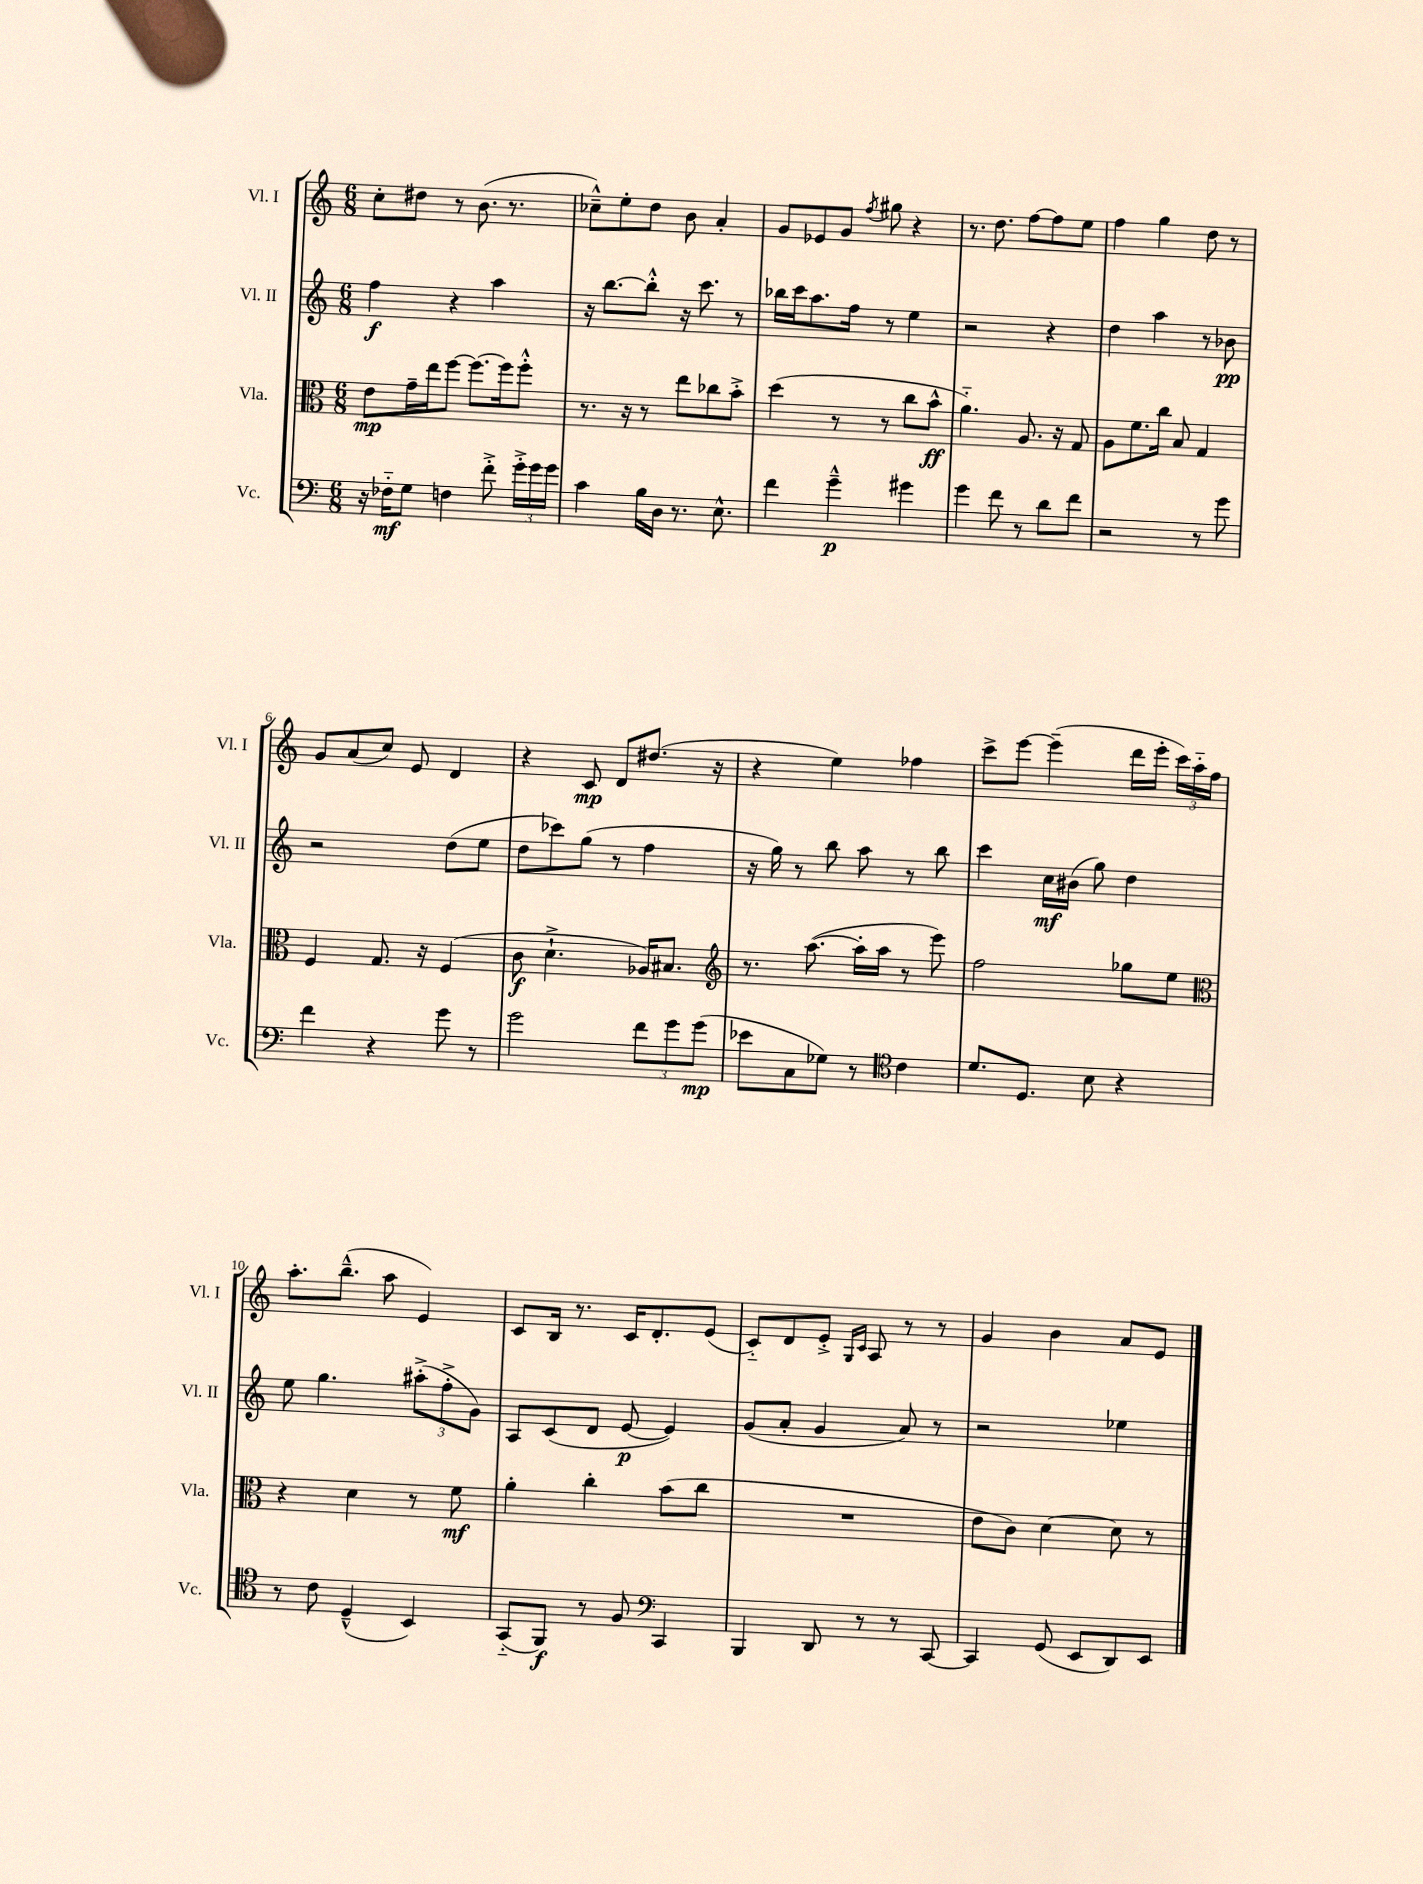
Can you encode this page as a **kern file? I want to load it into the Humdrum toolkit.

**kern	**dynam	**kern	**dynam	**kern	**dynam	**kern	**dynam
*part4	*part4	*part3	*part3	*part2	*part2	*part1	*part1
*staff4	*staff4	*staff3	*staff3	*staff2	*staff2	*staff1	*staff1
*I"Vc.	*	*I"Vla.	*	*I"Vl. II	*	*I"Vl. I	*
*I'Vc.	*	*I'Vla.	*	*I'Vl. II	*	*I'Vl. I	*
*clefF4	*	*clefC3	*	*clefG2	*	*clefG2	*
*k[]	*	*k[]	*	*k[]	*	*k[]	*
*M6/8	*	*M6/8	*	*M6/8	*	*M6/8	*
=1	=1	=1	=1	=1	=1	=1	=1
16r	.	8e\L	mp	4ff\	f	8cc'\L	.
16F-X\KL	mf	.	.	.	.	.	.
8G\J	.	16g~\L	.	.	.	8dd#X\J	.
.	.	16ee\J	.	.	.	.	.
4Fn\	.	[8ff\J	.	4r	.	8r	.
.	.	8.ff\L_	.	.	.	(8.b\	.
8f'^\	.	.	.	4aa\	.	.	.
.	.	16ff\k]	.	.	.	8.r	.
24g'^\LL	.	8ff'^^\J	.	.	.	.	.
24g\	.	.	.	.	.	.	.
24g\JJ	.	.	.	.	.	.	.
=2	=2	=2	=2	=2	=2	=2	=2
4c\	.	8.r	.	16r	.	8cc-X~^^\L)	.
.	.	.	.	[8.bb\L	.	.	.
.	.	.	.	.	.	8ee'\	.
.	.	16r	.	.	.	.	.
16B\LL	.	8r	.	8bb'^^\J]	.	8dd\J	.
16D\JJ	.	.	.	.	.	.	.
8.r	.	8ee\L	.	16r	.	8b\	.
.	.	.	.	8.ccc\	.	.	.
.	.	8cc-X\	.	.	.	4a'/	.
8.E^^\	.	.	.	.	.	.	.
.	.	8b'^\J	.	8r	.	.	.
=3	=3	=3	=3	=3	=3	=3	=3
4f\	.	(4dd\	.	16bb-X\LL	.	8g/L	.
.	.	.	.	16ccc\J	.	.	.
.	.	.	.	8.aa\	.	8e-X/	.
4g~^^\	p	8r	.	.	.	8g/J	.
.	.	.	.	16ff\Jk	.	.	.
.	.	.	.	.	.	8qff/	.
.	.	8r	.	8r	.	8gg#X\	.
4g#X\	.	8cc\L	.	4ee\	.	4r	.
.	.	8b^^\J	ff	.	.	.	.
=4	=4	=4	=4	=4	=4	=4	=4
4g\	.	4.a\)	.	2r	.	8.r	.
.	.	.	.	.	.	8.dd\	.
8f\	.	.	.	.	.	.	.
8r	.	8.A/	.	.	.	[8ff\L	.
8d\L	.	.	.	4r	.	8ff\]	.
.	.	16r	.	.	.	.	.
8f\J	.	8G/	.	.	.	8ee\J	.
=5	=5	=5	=5	=5	=5	=5	=5
2r	.	8A\L	.	4dd\	.	4ff\	.
.	.	8.f\	.	.	.	.	.
.	.	.	.	4aa\	.	4gg\	.
.	.	16cc\Jk	.	.	.	.	.
.	.	8B/	.	.	.	.	.
8r	.	4G/	.	8r	.	8dd\	.
8g\	.	.	.	8b-X\	pp	8r	.
!!LO:LB:g=z
=6	=6	=6	=6	=6	=6	=6	=6
4f\	.	4F/	.	2r	.	8g/L	.
.	.	.	.	.	.	(8a/	.
4r	.	8.G/	.	.	.	8cc/J)	.
.	.	.	.	.	.	8e/	.
.	.	16r	.	.	.	.	.
8g\	.	(4F/	.	(8dd\L	.	4d/	.
8r	.	.	.	8ee\J	.	.	.
=7	=7	=7	=7	=7	=7	=7	=7
2g\	.	8c\	f	8dd\L	.	4r	.
.	.	4.d`^\	.	8ccc-X\)	.	.	.
.	.	.	.	(8gg\J	.	8c/	mp
.	.	.	.	8r	.	8d/L	.
12f\L	.	16A-X/KL)	.	4ff\	.	(8.dd#X/J	.
.	.	8.B#X/J	.	.	.	.	.
12g\	.	.	.	.	.	.	.
(12g\J	mp	.	.	.	.	.	.
.	.	.	.	.	.	16r	.
=8	=8	=8	=8	=8	=8	=8	=8
*	*	*clefG2	*	*	*	*	*
8e-X\L	.	8.r	.	16r	.	4r	.
.	.	.	.	16gg\)	.	.	.
8C\	.	.	.	8r	.	.	.
.	.	([8.aa\	.	.	.	.	.
8G-X\J)	.	.	.	8bb\	.	4ee\)	.
8r	.	16aa'\LL]	.	8aa\	.	.	.
.	.	16aa\JJ	.	.	.	.	.
*clefC4	*	*	*	*	*	*	*
4c\	.	8r	.	8r	.	4ff-X\	.
.	.	8eee\)	.	8bb\	.	.	.
=9	=9	=9	=9	=9	=9	=9	=9
8.d/L	.	2ff\	.	4ccc\	.	8ccc^\L	.
.	.	.	.	.	.	[8eee\J	.
8.D/J	.	.	.	.	.	.	.
.	.	.	.	16cc\LL	mf	(4eee~\]	.
.	.	.	.	(16b#X\JJ	.	.	.
8B\	.	.	.	8gg\)	.	.	.
4r	.	8gg-X\L	.	4dd\	.	16ddd\LL	.
.	.	.	.	.	.	16eee'\JJ	.
.	.	8ee\J	.	.	.	24ccc\LL)	.
.	.	.	.	.	.	24aa\	.
.	.	.	.	.	.	24ff\JJ	.
!!LO:LB:g=z
=10	=10	=10	=10	=10	=10	=10	=10
*	*	*clefC3	*	*	*	*	*
8r	.	4r	.	8ee\	.	8.aa'\L	.
8c\	.	.	.	4.gg\	.	.	.
.	.	.	.	.	.	(8.bb~^^\J	.
(4D~^^/	.	4d\	.	.	.	.	.
.	.	.	.	.	.	8aa\	.
4BB/)	.	8r	.	(12aa#X'^\L	.	4e/)	.
.	.	.	.	12ff'^\	.	.	.
.	.	8f\	mf	.	.	.	.
.	.	.	.	12g\J)	.	.	.
=11	=11	=11	=11	=11	=11	=11	=11
(8GG/L	.	4a'\	.	8A/L	.	8c/L	.
8FF/J)	f	.	.	(8c/	.	16B/Jk	.
.	.	.	.	.	.	8.r	.
8r	.	4cc'\	.	8d/J	.	.	.
8F/	.	.	.	[8e/	p	16c/KL	.
.	.	.	.	.	.	8.d'/	.
*clefF4	*	*	*	*	*	*	*
4CC/	.	(8b\L	.	4e/])	.	.	.
.	.	8cc\J	.	.	.	(8e/J	.
=12	=12	=12	=12	=12	=12	=12	=12
4BBB/	.	2.r	.	(8g/L	.	8c/L)	.
.	.	.	.	8a'/J	.	8d/	.
8DD/	.	.	.	4g/	.	8e'^/J	.
.	.	.	.	.	.	16qqG/LL	.
.	.	.	.	.	.	16qqc/JJ	.
8r	.	.	.	.	.	8A/	.
8r	.	.	.	8a/)	.	8r	.
[8CC/	.	.	.	8r	.	8r	.
=13	=13	=13	=13	=13	=13	=13	=13
4CC/]	.	8e\L	.	2r	.	4g/	.
.	.	8c\J)	.	.	.	.	.
(8GG/	.	[4d\	.	.	.	4b\	.
8EE/L	.	.	.	.	.	.	.
8DD/)	.	8d\]	.	4ee-X\	.	8a/L	.
8EE/J	.	8r	.	.	.	8e/J	.
==	==	==	==	==	==	==	==
*-	*-	*-	*-	*-	*-	*-	*-
